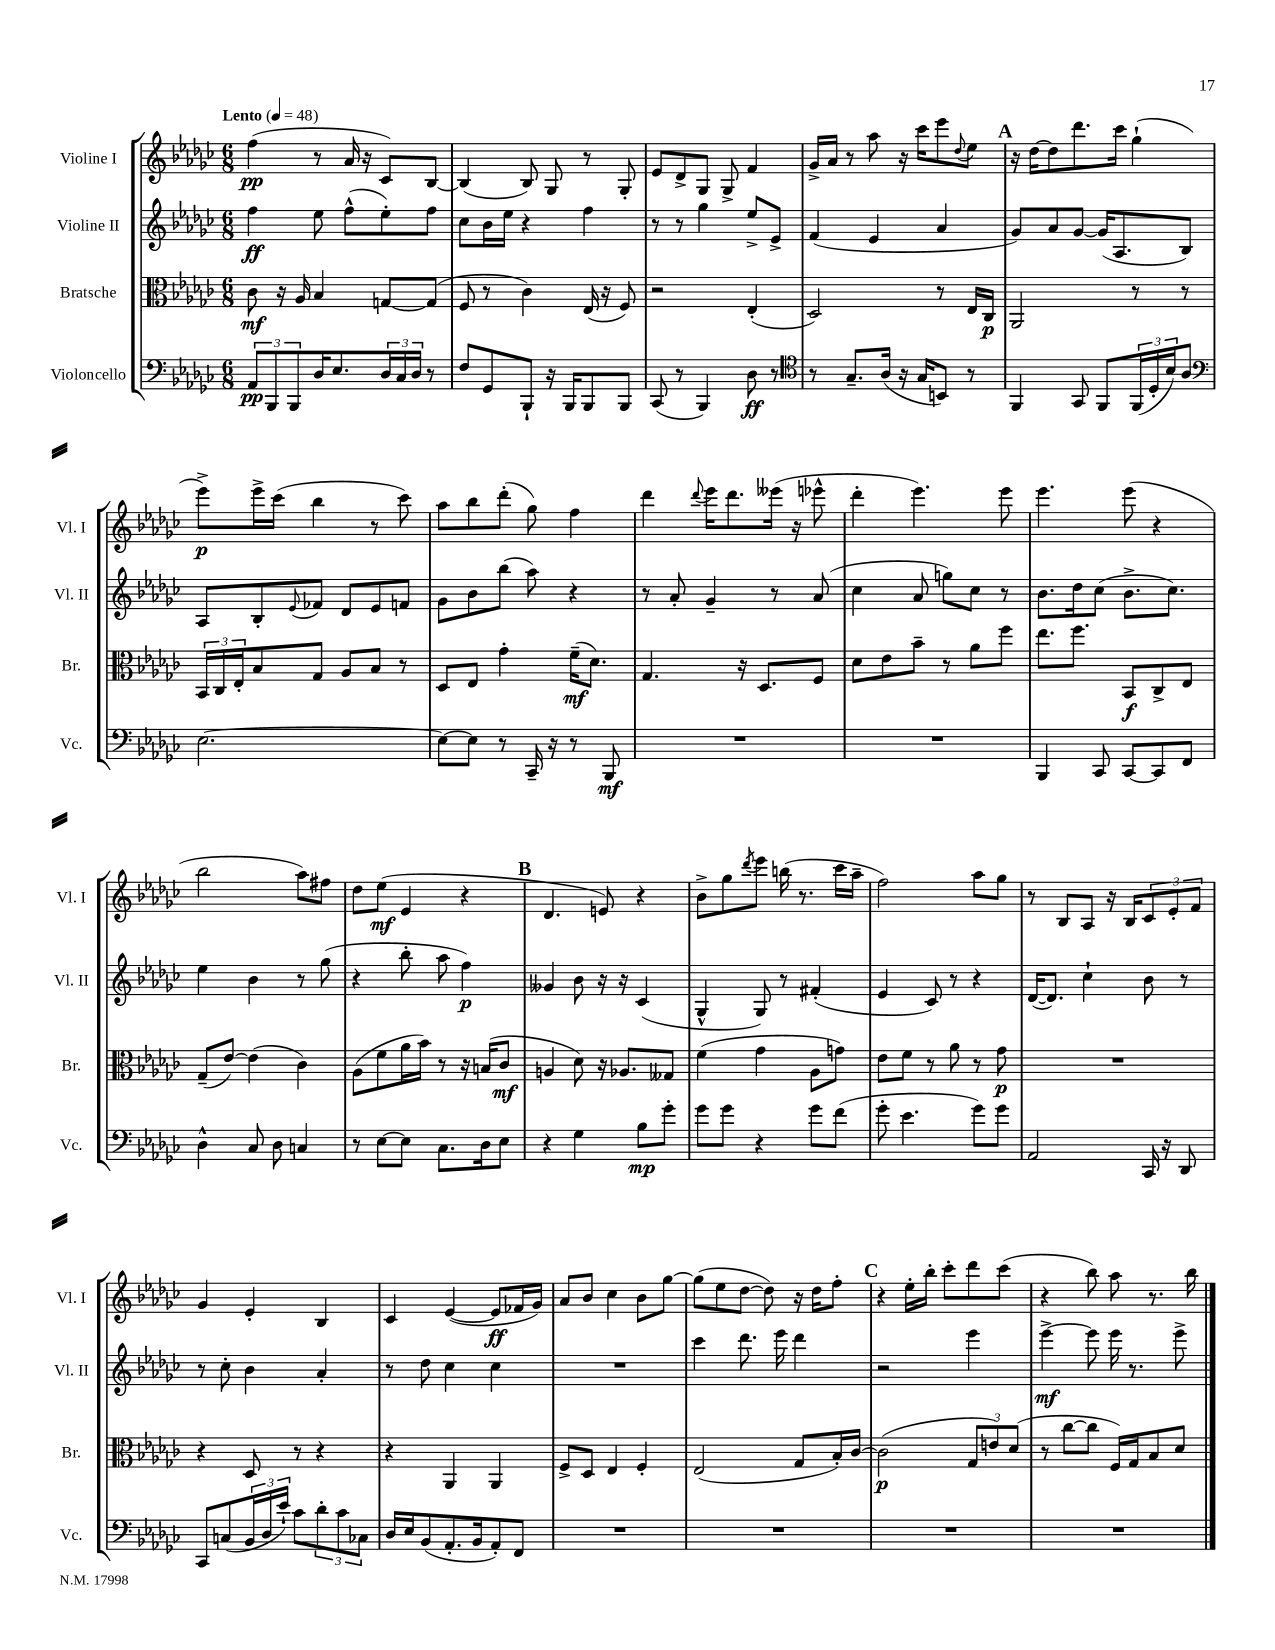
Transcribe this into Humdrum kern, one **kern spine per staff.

**kern	**kern	**kern	**kern
*staff4	*staff3	*staff2	*staff1
*clefF4	*clefC3	*clefG2	*clefG2
*k[b-e-a-d-g-c-]	*k[b-e-a-d-g-c-]	*k[b-e-a-d-g-c-]	*k[b-e-a-d-g-c-]
*M6/8	*M6/8	*M6/8	*M6/8
*MM48	*MM48	*MM48	*MM48
12AA-/L	8c-\	4ff\	(4ff\
12BBB-/	.	.	.
.	16r	.	.
12BBB-/	.	.	.
.	16A-/	.	.
16D-/K	4B-/	8ee-\	8r
8.E-/	.	.	.
.	.	(8ff^^\L	16a-/
.	.	.	16r
24D-/L	[8G/L	8ee-'\)	8c-/L)
24C-/	.	.	.
24D-/JJ	.	.	.
8r	(8G/]J	8ff\J	[8B-/J
=	=	=	=
8F/L	8F/	8cc-\L	(4B-/]
8GG-/	8r	16b-\L	.
.	.	16ee-\JJ	.
8BBB-`/J	4c-\)	4r	8B-/)
16r	.	.	8G-/
16BBB-/LK	.	.	.
8BBB-/	(16E-/	4ff\	8r
.	16r	.	.
8BBB-/J	8F/)	.	8G-'/
=	=	=	=
(8CC-/	2r	8r	8e-/L
8r	.	8r	8d-^/
4BBB-/)	.	4gg-\	8G-/J
.	.	.	8G-^/
8D-\	(4E-'/	8ee-^/L	4f/
8r	.	8e-^/J	.
=	=	=	=
*clefC4	*	*	*
8r	2D-/)	(4f/	16g-^/LL
.	.	.	16a-/JJ
8.G-~/L	.	.	8r
.	.	4e-/	8aa-\
(16A-/Jk	.	.	.
16r	.	.	16r
16G-/LK	.	.	16ccc-\LK
8BB/J)	8r	4a-/	8eee-\
.	.	.	8qqdd-/
8r	16E-/LL	.	8ee-\J
.	16C-/JJ	.	.
=	=	=	=
4FF/	2AA-/	8g-/L)	16r
.	.	.	[16dd-\LK
.	.	8a-/	8dd-\]
8GG-/	.	[8g-/J	8.ddd-\
8FF/L	.	(16g-/]LK	.
.	.	8.A-/	16ccc-\Jk
(24FF/L	8r	.	(4gg-`\
24D-'/	.	.	.
24B-/J)	.	.	.
8A-/J	8r	8B-/J)	.
=	=	=	=
*clefF4	*	*	*
[2.E-\	24BB-/LL	8A-/L	8eee-^\L)
.	24C-/	.	.
.	24E-'/J	.	.
.	8B-/	8B-'/	16eee-^\L
.	.	.	(16ccc-\JJ
.	.	8qqe-/	.
.	8G-/J	8f-/J	4bb-\
.	8A-/L	8d-/L	.
.	8B-/J	8e-/	8r
.	8r	8f/J	8ccc-\)
=	=	=	=
8E-\_L	8D-/L	8g-\L	8aa-\L
8E-\]J	8E-/J	8b-\	8bb-\
8r	4g-'\	(8bb-\J	(8ddd-'\J
16CC-~/	.	8aa-\)	8gg-\)
16r	.	.	.
8r	(16f~\LK	4r	4ff\
.	8.d-\J)	.	.
8BBB-/	.	.	.
=	=	=	=
2.r	4.G-/	8r	4ddd-\
.	.	8a-'/	.
.	.	.	8qqddd-/
.	.	4g-~/	16eee-\LK
.	.	.	8.ddd-\
.	16r	.	.
.	8.D-/L	.	.
.	.	8r	(16eee--\Jk
.	.	.	16r
.	8F/J	(8a-/	8eee-^^\
=	=	=	=
2.r	8d-\L	4cc-\	4ddd-'\
.	8e-\	.	.
.	8b-~\J	8a-/	4.eee-\)
.	8r	8gg\L)	.
.	8a-\L	8cc-\J	.
.	8ff\J	8r	8eee-\
=	=	=	=
4BBB-/	8.ee-\L	8.b-\L	4.eee-\
.	8.ff\J	16dd-\k	.
8CC-/	.	(8cc-\J	.
[8CC-/L	8BB-/L	8.b-^\L	(8eee-\
8CC-/]	8C-^/	.	4r
.	.	8.cc-\J)	.
8FF/J	8E-/J	.	.
=	=	=	=
4D-^^\	(8G-~/L	4ee-\	2bb-\
.	[8e-/J)	.	.
8C-/	(4e-\]	4b-\	.
8D-\	.	.	.
4C/	4c-\)	8r	8aa-\L)
.	.	(8gg-\	8ff#\J
=	=	=	=
8r	(8A-\L	4r	8dd-\L
[8E-\L	8f\	.	(8ee-\J
8E-\]J	16a-\L	8bb-'\	4e-/
.	16b-\JJ)	.	.
8.C-\L	8r	8aa-\	.
.	16r	4ff\)	4r
16D-\k	(16B/LK	.	.
8E-\J	8c-/J	.	.
=	=	=	=
4r	4A/	4g--/	4.d-/
4G-\	8d-\)	8b-\	.
.	16r	16r	8e/)
.	8.A-/L	16r	.
8B-\L	.	(4c-/	4r
8g-'\J	8G--/J	.	.
=	=	=	=
8g-\L	(4f\	4G-^^/	8b-^\L
8g-\J	.	.	8gg-\
.	.	.	8qddd-/
4r	4g-\	8G-/)	8eee-\J
.	.	8r	(16bb\
.	.	.	8.r
8g-\L	8A-\L	(4f#'/	.
(8f\J	8g\J)	.	16ccc-\LL
.	.	.	16aa-~\JJ
=	=	=	=
8g-'\	8e-\L	4e-/	2ff\)
4.e-\	8f\J	.	.
.	8r	8c-/)	.
.	8a-\	8r	.
8g-\L)	8r	4r	8aa-\L
8g-\J	8g-\	.	8gg-\J
=	=	=	=
2AA-/	2.r	([16d-/LK	8r
.	.	8.d-/]J)	.
.	.	.	8B-/L
.	.	4cc-`\	8A-/J
.	.	.	16r
.	.	.	16B-/LK
16CC-/	.	8b-\	12c-/
16r	.	.	.
.	.	.	12e-'/
8DD-/	.	8r	.
.	.	.	12f/J
=	=	=	=
8CC-/L	4r	8r	4g-/
(8C/	.	8cc-'\	.
24BB-/L	8D-/	4b-\	4e-'/
24D-/	.	.	.
24e-`/JJ)	.	.	.
8c-\L	8r	.	.
12d-'\	4r	4a-'/	4B-/
12c-\	.	.	.
12C-\J	.	.	.
=	=	=	=
16D-/LL	4r	8r	4c-/
16E-/J	.	.	.
(8BB-/	.	8dd-\	.
8.AA-'/	4AA-/	4cc-\	([4e-/
16BB-/k	.	.	.
8AA-'/)	4AA-/	4cc-\	8e-/]L
8FF/J	.	.	16f-/L
.	.	.	16g-/JJ)
=	=	=	=
2.r	8F^/L	2.r	8a-/L
.	8D-/J	.	8b-/J
.	4E-/	.	4cc-\
.	4F'/	.	8b-\L
.	.	.	[8gg-\J
=	=	=	=
2.r	(2E-/	4ccc-\	(8gg-\]L
.	.	.	8ee-\
.	.	8.ddd-\	[8dd-\J
.	.	.	8dd-\])
.	.	16eee-\	.
.	8G-/L	4ddd-\	16r
.	.	.	16dd-\LK
.	16B-'/L)	.	8ff'\J
.	[16c-/JJ	.	.
=	=	=	=
2.r	(2c-\]	2r	4r
.	.	.	16ee-'\LL
.	.	.	16bb-'\JJ
.	.	.	8ccc-'\L
.	12G-/L	4eee-\	8ddd-\
.	12e/)	.	.
.	.	.	(8ccc-\J
.	(12d-/J	.	.
=	=	=	=
2.r	8r	[4eee-^\	4r
.	[8cc-\L	.	.
.	8cc-\]J	8eee-\]	8bb-\)
.	16F/LL)	16eee-\	8aa-\
.	16G-/J	8.r	.
.	8B-/	.	8.r
.	8d-/J	8eee-^\	.
.	.	.	16bb-\
==	==	==	==
*-	*-	*-	*-
